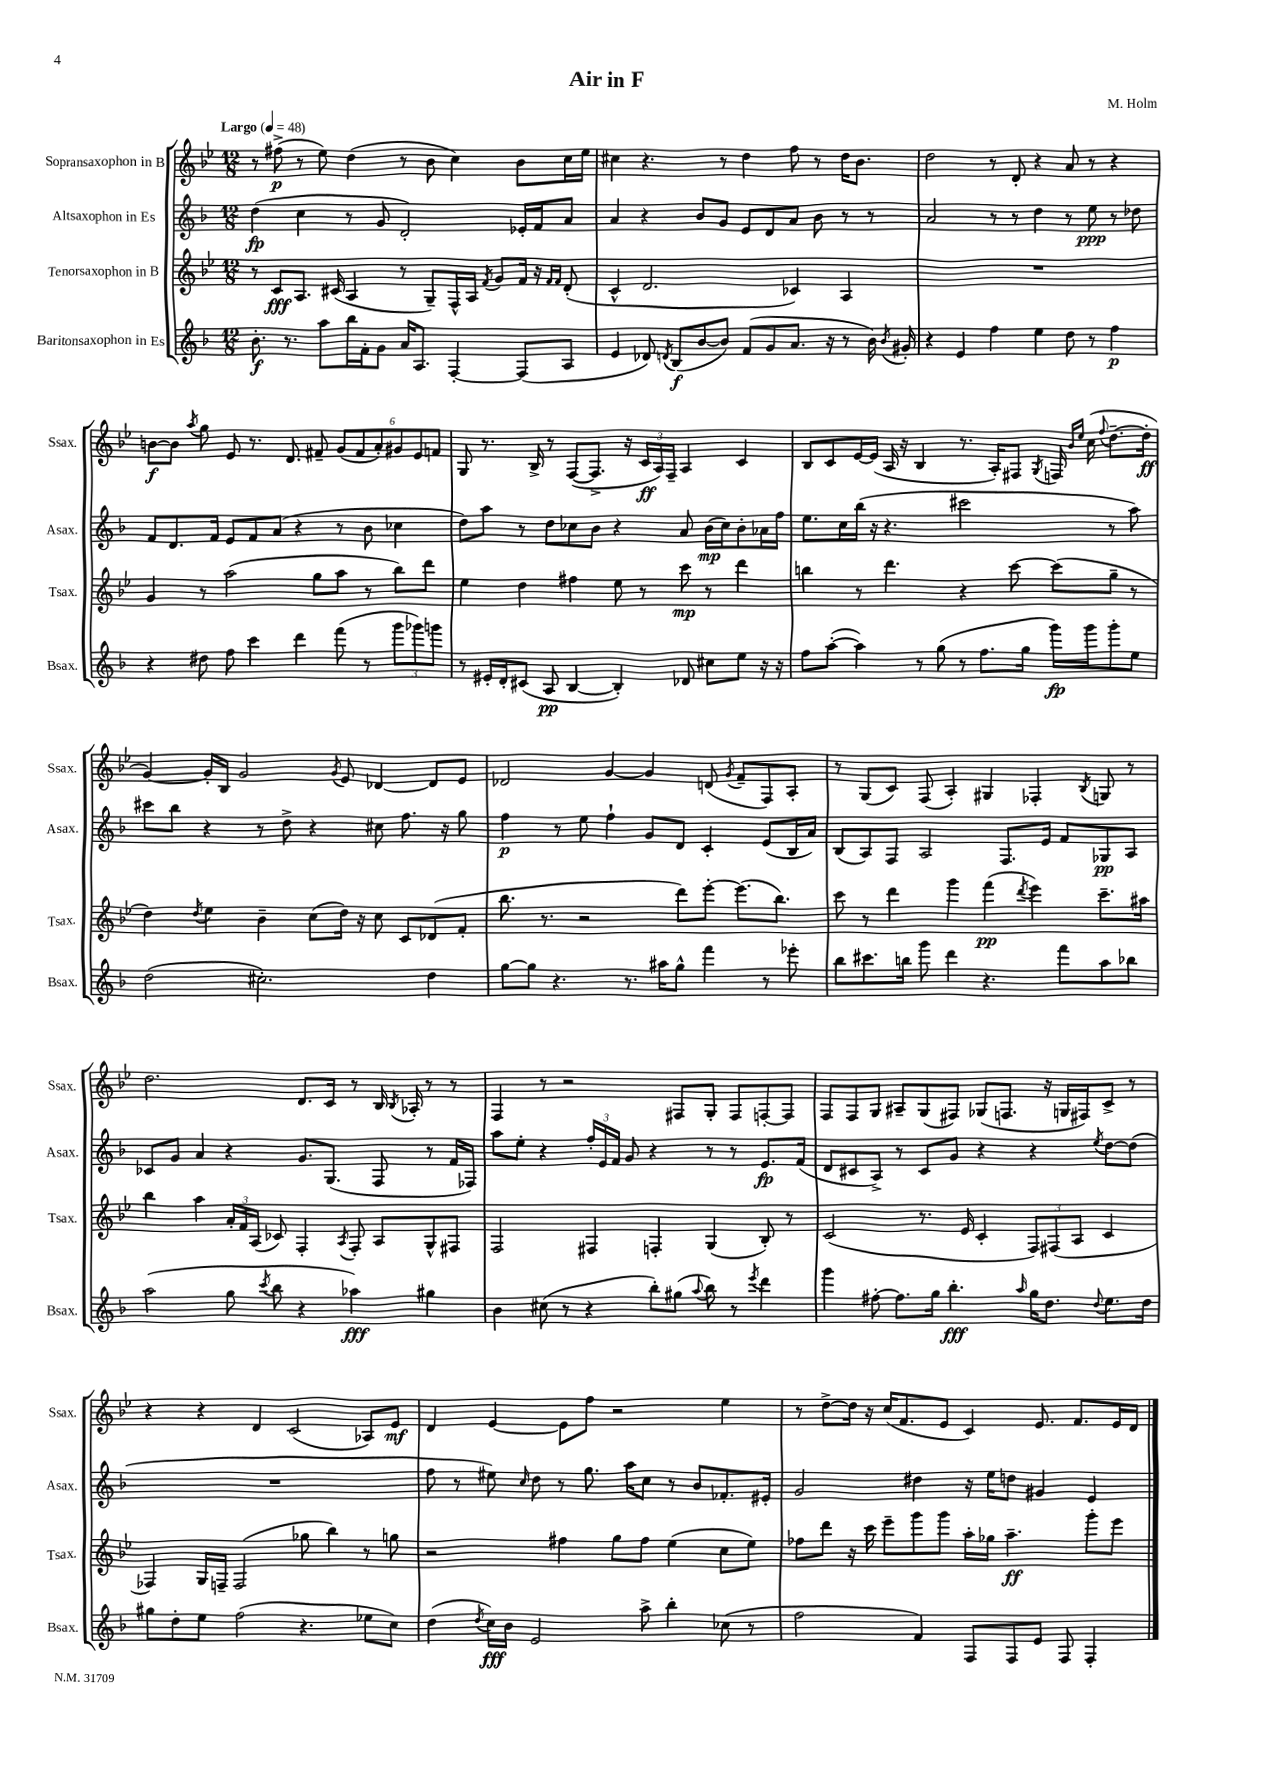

**kern	**dynam	**kern	**dynam	**kern	**dynam	**kern	**dynam
*part4	*part4	*part3	*part3	*part2	*part2	*part1	*part1
*staff4	*staff4	*staff3	*staff3	*staff2	*staff2	*staff1	*staff1
*I"Baritonsaxophon in Es	*	*I"Tenorsaxophon in B	*	*I"Altsaxophon in Es	*	*I"Sopransaxophon in B	*
*I'Bsax.	*	*I'Tsax.	*	*I'Asax.	*	*I'Ssax.	*
*clefG2	*	*clefG2	*	*clefG2	*	*clefG2	*
*k[b-]	*	*k[b-e-]	*	*k[b-]	*	*k[b-e-]	*
*M12/8	*	*M12/8	*	*M12/8	*	*M12/8	*
*MM48	*	*MM48	*	*MM48	*	*MM48	*
=1	=1	=1	=1	=1	=1	=1	=1
!	!	!	!	!	!	!LO:TX:a:B:t=Largo	!
8.b-'\	f	8r	.	(4dd\	fp	8r	.
.	.	8c/L	fff	.	.	(8ff#X^\	p
8.r	.	.	.	.	.	.	.
.	.	8.A/J	.	4cc\	.	8r	.
8aa\L	.	.	.	.	.	8ee-\)	.
.	.	(16c#X/	.	.	.	.	.
16bb-\L	.	4A/	.	8r	.	(4dd\	.
16f'\J	.	.	.	.	.	.	.
8g\J	.	.	.	8g/	.	.	.
16a/KL	.	8r	.	2d'/)	.	8r	.
8.A/J	.	.	.	.	.	.	.
.	.	8G~/L)	.	.	.	8b-\	.
[4F'/	.	16F^^/L	.	.	.	4cc\)	.
.	.	16A/JJ	.	.	.	.	.
.	.	8qf/	.	.	.	.	.
.	.	8g/L	.	.	.	.	.
(8F/L]	.	16f/Jk	.	16e-X'/LL	.	8b-\L	.
.	.	16r	.	16f/J	.	.	.
.	.	16qqf/LL	.	.	.	.	.
.	.	16qqf/JJ	.	.	.	.	.
8A/J	.	(8d'/	.	8a/J	.	16cc\L	.
.	.	.	.	.	.	16ee-\JJ	.
=2	=2	=2	=2	=2	=2	=2	=2
4e/	.	4c^^/	.	4a/	.	4cc#X\	.
8d-X/)	.	2.d/	.	4r	.	4.r	.
8qdn/	.	.	.	.	.	.	.
(8B-/L	f	.	.	.	.	.	.
[8b-/	.	.	.	8b-/L	.	.	.
8b-/J])	.	.	.	8g/J	.	8r	.
(8f/L	.	.	.	8e/L	.	4dd\	.
8g/	.	.	.	8d/	.	.	.
8.a/J	.	4c-X/)	.	8a/J	.	8ff\	.
.	.	.	.	8b-\	.	8r	.
16r	.	.	.	.	.	.	.
8r	.	4A/	.	8r	.	16dd\KL	.
.	.	.	.	.	.	8.b-\J	.
16b-\)	.	.	.	8r	.	.	.
8qb-/	.	.	.	.	.	.	.
16g#X'/	.	.	.	.	.	.	.
=3	=3	=3	=3	=3	=3	=3	=3
4r	.	1.r	.	2a/	.	2dd\	.
4e/	.	.	.	.	.	.	.
4ff\	.	.	.	8r	.	8r	.
.	.	.	.	8r	.	8d'/	.
4ee\	.	.	.	4dd\	.	4r	.
8dd\	.	.	.	8r	.	8a/	.
8r	.	.	.	8ee\	ppp	8r	.
4ff\	p	.	.	8r	.	4r	.
.	.	.	.	8dd-X\	.	.	.
!!LO:LB:g=z
=4	=4	=4	=4	=4	=4	=4	=4
4r	.	4g/	.	8f/L	.	[8bn\L	f
.	.	.	.	8.d/	.	8b\J]	.
.	.	.	.	.	.	8qaa/	.
8dd#X\	.	8r	.	.	.	8gg\	.
.	.	.	.	16f/Jk	.	.	.
8ff\	.	(2aa\	.	8e/L	.	8e-/	.
4ccc\	.	.	.	8f/	.	8.r	.
.	.	.	.	(8a/J	.	.	.
.	.	.	.	.	.	8.d/	.
4ddd\	.	.	.	4r	.	.	.
.	.	8gg\L	.	.	.	8f#X~/	.
(8fff\	.	8aa\J	.	8r	.	(12g/L	.
.	.	.	.	.	.	12f#/	.
8r	.	8r	.	8b-\	.	.	.
.	.	.	.	.	.	12a'/)	.
12ggg\L	.	8bb-\L)	.	4cc-X\	.	12g#X/	.
12ggg-X\)	.	.	.	.	.	12e-/	.
.	.	8ddd\J	.	.	.	.	.
12gggn\J	.	.	.	.	.	12fn/J	.
=5	=5	=5	=5	=5	=5	=5	=5
8r	.	4ee-\	.	8dd\L)	.	8G/	.
16e#X'/LL	.	.	.	8aa\J	.	8.r	.
16d'/J	.	.	.	.	.	.	.
(8c#X/J	.	4dd\	.	8r	.	.	.
.	.	.	.	.	.	16B-^/	.
8A/	pp	.	.	8dd\L	.	8r	.
[4B-/	.	4ff#X\	.	8cc-X\	.	([8F/L	.
.	.	.	.	8b-\J	.	8.F^/J]	.
4B-'/])	.	8ee-\	.	4r	.	.	.
.	.	.	.	.	.	16r	.
.	.	8r	.	.	.	24c/LL	ff
.	.	.	.	.	.	24A/)	.
.	.	.	.	.	.	24F~/JJ	.
8d-X/	.	8ccc\	mp	8a/	.	4A/	.
8cc#X\L	.	8r	.	(16b-\LL	mp	.	.
.	.	.	.	16cc-\J)	.	.	.
8ee\J	.	4ddd\	.	8b-'\	.	4c/	.
16r	.	.	.	16a-X\L	.	.	.
16r	.	.	.	16ff\JJ	.	.	.
=6	=6	=6	=6	=6	=6	=6	=6
8ff\L	.	4bbn\	.	8.ee\L	.	8B-/L	.
([8aa'\J	.	.	.	.	.	8c/	.
.	.	.	.	16cc\L	.	.	.
4aa\])	.	8r	.	(16bb-\JJ	.	[16e-/L	.
.	.	.	.	16r	.	(16e-/JJ]	.
.	.	4.ddd\	.	4.r	.	16A/	.
.	.	.	.	.	.	16r	.
8r	.	.	.	.	.	4B-/	.
(8gg\	.	.	.	.	.	.	.
8r	.	4r	.	2ccc#X\	.	8.r	.
8.ff\L	.	.	.	.	.	.	.
.	.	.	.	.	.	16A'/KL)	.
.	.	[8ccc\	.	.	.	8F#X/J	.
16gg\Jk	.	.	.	.	.	.	.
.	.	.	.	.	.	8qG/	.
16ggg\LL)	fp	(8ccc\L]	.	.	.	16Fn/	.
.	.	.	.	.	.	16qqb-/LL	.
.	.	.	.	.	.	16qqee-/JJ	.
16ggg\J	.	.	.	.	.	(16cc\	.
.	.	.	.	.	.	8qqff/	.
8ggg'\	.	8gg~\J	.	8r	.	[8.dd~\L	.
8ee\J	.	8r	.	8aa\)	.	.	.
.	.	.	.	.	.	16dd'\Jk]	ff
!!LO:LB:g=z
=7	=7	=7	=7	=7	=7	=7	=7
(2dd\	.	4dd\)	.	8ccc#X\L	.	[4g/)	.
.	.	.	.	8bb-\J	.	.	.
.	.	8qdd/	.	.	.	.	.
.	.	4ee-\	.	4r	.	16g'/LL]	.
.	.	.	.	.	.	16B-/JJ	.
.	.	.	.	.	.	2g/	.
2.cc#X'\)	.	4b-~\	.	8r	.	.	.
.	.	.	.	8dd^\	.	.	.
.	.	(8cc\L	.	4r	.	.	.
.	.	.	.	.	.	8qg/	.
.	.	16dd\Jk)	.	.	.	8e-/	.
.	.	16r	.	.	.	.	.
.	.	8cc\	.	8cc#X\	.	[4d-X/	.
.	.	8c/L	.	8.ff\	.	.	.
4dd\	.	(8d-X/	.	.	.	8d-/L]	.
.	.	.	.	16r	.	.	.
.	.	8f'/J	.	8gg\	.	8e-/J	.
=8	=8	=8	=8	=8	=8	=8	=8
[8gg\L	.	8.bb-\	.	4ff\	p	2d-X/	.
8gg\J]	.	.	.	.	.	.	.
.	.	8.r	.	.	.	.	.
4.r	.	.	.	8r	.	.	.
.	.	2r	.	8ee\	.	.	.
.	.	.	.	4ff`\	.	[4g/	.
8.r	.	.	.	.	.	.	.
.	.	.	.	8g/L	.	4g/]	.
16aa#X\KL	.	.	.	.	.	.	.
8gg^^\J	.	8ddd\L)	.	8d/J	.	.	.
4fff\	.	[8eee-'\J	.	4c'/	.	(8dn/	.
.	.	.	.	.	.	8qg/	.
.	.	(8.eee-\L]	.	.	.	8f~/L	.
8r	.	.	.	(8e/L	.	8F/)	.
.	.	8.bb-\J)	.	.	.	.	.
8eee-X'\	.	.	.	16B-/L	.	8A'/J	.
.	.	.	.	16a/JJ)	.	.	.
=9	=9	=9	=9	=9	=9	=9	=9
8bb-\L	.	8ccc\	.	(8B-/L	.	8r	.
8.ccc#X\	.	8r	.	8A/)	.	(8G/L	.
.	.	4ddd\	.	8F/J	.	8c/J)	.
16bbn\Jk	.	.	.	.	.	.	.
8ggg\	.	.	.	2A/	.	(8F/	.
4ddd\	.	4ggg\	.	.	.	4A'/)	.
4.r	.	(4fff\	pp	.	.	4G#X/	.
.	.	.	.	8.F/L	.	.	.
.	.	8qddd/	.	.	.	.	.
.	.	4eee-\)	.	.	.	4F-X'/	.
.	.	.	.	16e/Jk	.	.	.
8fff\L	.	.	.	8f/L	.	.	.
.	.	.	.	.	.	8qB-/	.
8aa\	.	8.ccc~\L	.	8G-X/	pp	8Gn/	.
8bb-X\J	.	.	.	8A/J	.	8r	.
.	.	16aa#X\Jk	.	.	.	.	.
!!LO:LB:g=z
=10	=10	=10	=10	=10	=10	=10	=10
(2aa\	.	4bb-\	.	8c-X/L	.	2.dd\	.
.	.	.	.	8g/J	.	.	.
.	.	4aa\	.	4a/	.	.	.
8gg\	.	24a'/LL	.	4r	.	.	.
.	.	24f/	.	.	.	.	.
.	.	(24A/JJ	.	.	.	.	.
8qccc/	.	.	.	.	.	.	.
8bb-\	.	8c-X/)	.	.	.	.	.
4r	.	4F'/	.	8.g/L	.	8.d/L	.
.	.	.	.	(8.G/J	.	16c/Jk	.
.	.	8qA/	.	.	.	.	.
4aa-X\)	fff	8F'/	.	.	.	8r	.
.	.	8A/L	.	8F/	.	16B-/	.
.	.	.	.	.	.	8qB-/	.
.	.	.	.	.	.	16A-X'/	.
4gg#X\	.	8G^^/	.	8r	.	8r	.
.	.	8F#X/J	.	16f/LL	.	8r	.
.	.	.	.	16F-X/JJ)	.	.	.
=11	=11	=11	=11	=11	=11	=11	=11
4b-\	.	2F/	.	8aa\L	.	4F/	.
.	.	.	.	8ee'\J	.	.	.
(8cc#X\	.	.	.	4r	.	8r	.
8r	.	.	.	.	.	2r	.
4r	.	4F#X/	.	24ff'/LL	.	.	.
.	.	.	.	24e/	.	.	.
.	.	.	.	24f/JJ	.	.	.
.	.	.	.	8g/	.	.	.
8bb-'\L)	.	4Fn'/	.	4r	.	.	.
(8gg#X\J	.	.	.	.	.	8F#X/L	.
8qqaa/	.	.	.	.	.	.	.
8bb-\)	.	(4G/	.	8r	.	8G'/J	.
8r	.	.	.	8r	.	8F#/L	.
8qeee/	.	.	.	.	.	.	.
4ddd\	.	8B-'/)	.	8.e/L	fp	[8Fn'/	.
.	.	8r	.	.	.	8F/J]	.
.	.	.	.	(16f/Jk	.	.	.
=12	=12	=12	=12	=12	=12	=12	=12
4ggg\	.	(2c/	.	8d/L	.	8F/L	.
.	.	.	.	8c#X/	.	8F/	.
[8ff#X'\	.	.	.	8A^/J)	.	8G/J	.
8.ff#\L]	.	.	.	8r	.	8A#X~/L	.
.	.	8.r	.	8c#/L	.	(8G/	.
16gg\Jk	.	.	.	.	.	.	.
4.bb-'\	fff	.	.	8g/J	.	8F#X/J)	.
.	.	16e-/	.	.	.	.	.
.	.	4c'/	.	4r	.	(8G-X/L	.
.	.	.	.	.	.	8.Fn/J	.
16qqaa/	.	.	.	.	.	.	.
16gg\KL	.	12F/L)	.	4r	.	.	.
8.dd\J	.	.	.	.	.	16r	.
.	.	(12F#X/	.	.	.	.	.
.	.	.	.	.	.	16Gn/LL	.
.	.	12A/J	.	.	.	.	.
.	.	.	.	.	.	16F#X/J)	.
8qqdd/	.	.	.	8qee/	.	.	.
8.ee\L	.	4c/	.	[8dd\L	.	8c^/J	.
.	.	.	.	(8dd\J]	.	8r	.
16dd\Jk	.	.	.	.	.	.	.
!!LO:LB:g=z
=13	=13	=13	=13	=13	=13	=13	=13
8gg#X\L	.	4F-X/)	.	1.r	.	4r	.
8dd'\	.	.	.	.	.	.	.
8ee\J	.	16G/LL	.	.	.	4r	.
.	.	16Fn~/JJ	.	.	.	.	.
(2ff\	.	(2F/	.	.	.	.	.
.	.	.	.	.	.	4d/	.
.	.	.	.	.	.	(2c/	.
4.r	.	8gg-X\	.	.	.	.	.
.	.	4bb-\)	.	.	.	.	.
8ee-X\L	.	8r	.	.	.	8A-X/L)	.
8cc\J)	.	8ggn\	.	.	.	8e-/J	mf
=14	=14	=14	=14	=14	=14	=14	=14
(4dd\	.	2r	.	8ff\	.	4d/	.
.	.	.	.	8r	.	.	.
8qdd/	.	.	.	.	.	.	.
16cc\LL)	fff	.	.	8ee#X\)	.	[4e-/	.
16b-\JJ	.	.	.	.	.	.	.
.	.	.	.	16qqcc/	.	.	.
2e/	.	.	.	8dd\	.	.	.
.	.	4ff#X\	.	8r	.	8e-\L]	.
.	.	.	.	8.gg\	.	8ff\J	.
.	.	8gg\L	.	.	.	2r	.
.	.	.	.	16aa\KL	.	.	.
8aa^\	.	8ff#\J	.	8cc\J	.	.	.
4bb-'\	.	(4ee-\	.	8r	.	.	.
.	.	.	.	8b-/L	.	.	.
(8cc-X\	.	8cc\L	.	8.f-X'/	.	4ee-\	.
8r	.	8ee-\J)	.	.	.	.	.
.	.	.	.	16e#X'/Jk	.	.	.
=15	=15	=15	=15	=15	=15	=15	=15
2ff\	.	8ff-X\L	.	2g/	.	8r	.
.	.	8ddd\J	.	.	.	[8dd^\L	.
.	.	16r	.	.	.	16dd\Jk]	.
.	.	16ccc\	.	.	.	16r	.
.	.	8eee-~\L	.	.	.	(16cc/KL	.
.	.	.	.	.	.	8.f/	.
4f/)	.	8ggg\	.	4dd#X\	.	.	.
.	.	8ggg\J	.	.	.	8e-/J	.
8F/L	.	16aa'\LL	.	16r	.	4c/)	.
.	.	16gg-X\JJ	.	16ee\KL	.	.	.
8F/	.	4.aa~\	ff	8ddn\J	.	.	.
8e/J	.	.	.	4g#X/	.	8.e-/	.
8F/	.	.	.	.	.	.	.
.	.	.	.	.	.	8.f/L	.
4F'/	.	8ggg'\L	.	4e/	.	.	.
.	.	8eee-\J	.	.	.	16e-/L	.
.	.	.	.	.	.	16d/JJ	.
==	==	==	==	==	==	==	==
*-	*-	*-	*-	*-	*-	*-	*-
